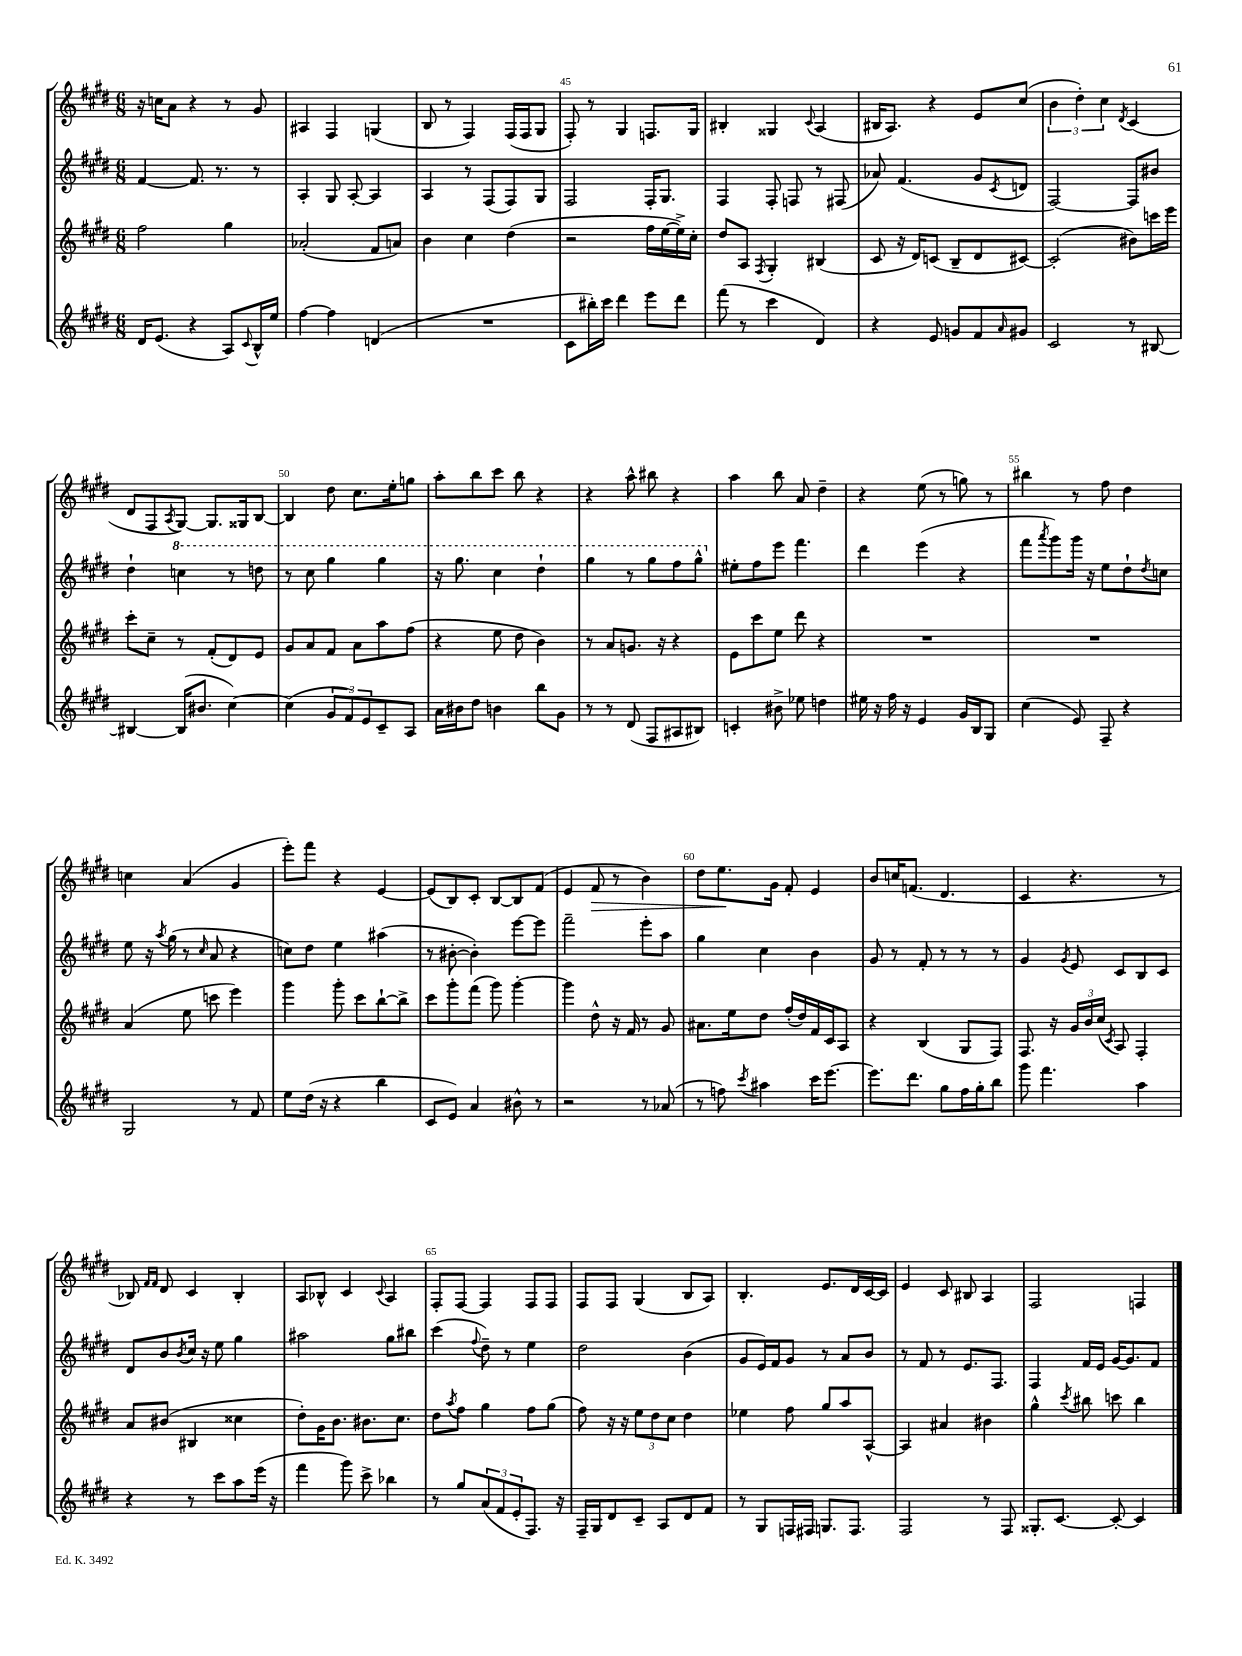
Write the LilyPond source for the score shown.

<<
\new StaffGroup <<
\new Staff = "s0" {
    \clef treble \key e \major \numericTimeSignature \time 6/8
    r16 c''16 a'8 r4 r8 gis'8 |
    ais4 fis4 g4( |
    b8 r8 fis4) fis16( fis16 gis8 |
    fis8-.) r8 gis4 f8. gis16 |
    bis4-. gisis4 \appoggiatura { cis'8 } a4( |
    bis16 a8.) r4 e'8 cis''8( |
    \tuplet 3/2 { b'4 dis''4-.) cis''4 } \acciaccatura { dis'8 } cis'4( |
    dis'8 fis8 \acciaccatura { a8 } gis8~) gis8. gisis16 b8~ |
    b4 dis''8 cis''8. e''16-. g''8 |
    a''8-. b''8 cis'''8 b''8 r4 |
    r4 a''8-^ bis''8 r4 |
    a''4 b''8 a'8 dis''4-- |
    r4 e''8( r8 g''8) r8 |
    bis''4 r8 fis''8 dis''4 |
    c''4 a'4( gis'4 |
    e'''8-.) fis'''8 r4 e'4~ |
    e'8( b8) cis'8-. b8~ b8 fis'8( |
    e'4 fis'8\> r8 b'4) |
    dis''8 e''8.\! gis'16 fis'8-. e'4 |
    b'8 c''16 f'8.( dis'4. |
    cis'4 r4. r8 |
    bes8) \grace { fis'16 fis'16 } dis'8 cis'4 bes4-. |
    a8 bes8-^ cis'4 \appoggiatura { cis'8 } a4 |
    fis8-. fis8~ fis4 fis8 fis8 |
    fis8 fis8 gis4( b8 a8) |
    b4.-. e'8. dis'16 cis'16~ cis'16 |
    e'4 cis'8 bis8 a4 |
    fis2 f4 \bar "|." |
}
\new Staff = "s1" {
    \clef treble \key e \major \numericTimeSignature \time 6/8
    fis'4~ fis'8. r8. r8 |
    a4-. gis8 a8~-. a4 |
    a4 r8 fis8( fis8) gis8 |
    fis2 fis16-. gis8. |
    fis4 fis8-. f8 r8 fis8( |
    aes'8) fis'4.( gis'8 \acciaccatura { cis'8 } d'8 |
    fis2~) fis8 bis'8 |
    dis''4-! \ottava #1 c'''4 r8 d'''8 |
    r8 cis'''8 gis'''4 gis'''4 |
    r16 gis'''8. cis'''4 dis'''4-! |
    gis'''4 r8 gis'''8 fis'''8 gis'''8-^ \ottava #0 |
    eis''8-. fis''8 e'''8 fis'''4. |
    dis'''4 e'''4( r4 |
    fis'''8 \acciaccatura { a'''8 } gis'''8) gis'''16 r16 e''8 dis''8-! \acciaccatura { dis''8 } c''8 |
    e''8 r16 \acciaccatura { a''8 } gis''16( r8 \grace { cis''16 } a'8 r4 |
    c''8) dis''8 e''4 ais''4( |
    r8 bis'8~-. bis'4-.) e'''8~ e'''8 |
    fis'''2-- e'''8-. a''8 |
    gis''4 cis''4 b'4 |
    gis'8 r8 fis'8-. r8 r8 r8 |
    gis'4 \acciaccatura { gis'8 } e'8 cis'8 b8 cis'8 |
    dis'8 b'8 \acciaccatura { b'8 } cis''16 r16 e''8 gis''4 |
    ais''2 gis''8 bis''8 |
    cis'''4( \appoggiatura { fis''8 } dis''8--) r8 e''4 |
    dis''2 b'4( |
    gis'8 e'16) fis'16 gis'8 r8 a'8 b'8 |
    r8 fis'8 r8 e'8. fis8. |
    fis4 fis'16 e'16 gis'16~ gis'8. fis'8 \bar "|." |
}
\new Staff = "s2" {
    \clef treble \key e \major \numericTimeSignature \time 6/8
    fis''2 gis''4 |
    aes'2-.( fis'8 a'8) |
    b'4 cis''4 dis''4( |
    r2 fis''16 e''16~ e''16->) cis''16-. |
    dis''8 a8 \acciaccatura { fis8 } gis4-. bis4( |
    cis'8 r16 dis'16) c'8( b8-- dis'8 cis'8~) |
    cis'2-.( bis'8) c'''16 e'''16 |
    cis'''8-. cis''8-- r8 fis'8-.( dis'8) e'8 |
    gis'8 a'8 fis'8 a'8 a''8 fis''8( |
    r4 e''8 dis''8 b'4) |
    r8 a'8 g'8. r16 r4 |
    e'8 cis'''8 e''8 dis'''8 r4 |
    R2. |
    R2. |
    a'4( e''8 c'''8 e'''4) |
    gis'''4 gis'''8-. cis'''8 b''8~-! b''8-> |
    cis'''8 gis'''8-. fis'''8( gis'''8) gis'''4~-. |
    gis'''4 dis''8-^ r16 fis'16 r8 gis'8 |
    ais'8. e''16 dis''8 fis''16-.( dis''16) fis'16 cis'16 a8 |
    r4 b4( gis8 fis8) |
    fis8. r16 \tuplet 3/2 { gis'16 b'16 cis''16( } \acciaccatura { cis'8 } a8) fis4-. |
    a'8 bis'8( bis4 cisis''4 |
    dis''8-.) gis'16 b'8. bis'8. cis''8. |
    dis''8 \acciaccatura { a''8 } fis''8 gis''4 fis''8 gis''8( |
    fis''8) r16 r16 \tuplet 3/2 { e''8 dis''8 cis''8 } dis''4 |
    ees''4 fis''8 gis''8 a''8 a8~-^ |
    a4 ais'4 bis'4 |
    gis''4-^ \acciaccatura { cis'''8 } bis''8 c'''8 bis''4 \bar "|." |
}
\new Staff = "s3" {
    \clef treble \key e \major \numericTimeSignature \time 6/8
    dis'16 e'8.( r4 a8) \appoggiatura { cis'8 } b16-^ e''16 |
    fis''4~ fis''4 d'4( |
    R2. |
    cis'8 bis''16-.) cis'''16 dis'''4 e'''8 dis'''8 |
    fis'''8( r8 cis'''4 dis'4) |
    r4 e'8 g'8 fis'8 \grace { a'16 } gis'8 |
    cis'2 r8 bis8~ |
    bis4~ bis16( bis'8. cis''4~) |
    cis''4( \tuplet 3/2 { gis'8 fis'8) e'8 } cis'8-- a8 |
    a'16 bis'16 dis''8 b'4 b''8 gis'8 |
    r8 r8 dis'8( fis8 ais8 bis8) |
    c'4-. bis'8-> ees''8 d''4 |
    eis''16 r16 fis''16 r16 e'4 gis'16 b16 gis8 |
    cis''4( e'8) fis8-- r4 |
    gis2 r8 fis'8 |
    e''8 dis''16( r16 r4 b''4 |
    cis'8 e'8) a'4 bis'8-^ r8 |
    r2 r8 aes'8( |
    r8 f''8) \acciaccatura { cis'''8 } ais''4 cis'''16 e'''8.~ |
    e'''8. dis'''8. gis''8 fis''16 gis''16-. b''8 |
    gis'''8 fis'''4. a''4 |
    r4 r8 cis'''8 a''8 e'''16( r16 |
    fis'''4 gis'''8) cis'''8-> bes''4 |
    r8 gis''8 \tuplet 3/2 { a'8( fis'8 e'8-. } fis8.) r16 |
    fis16-- gis16 dis'8 cis'8-- a8 dis'8 fis'8 |
    r8 gis8 f16 fis16 g8. fis8. |
    fis2 r8 fis8 |
    gisis8.-. cis'8.~ cis'8~-. cis'4 \bar "|." |
}
>>
>>
\layout { \context { \Score currentBarNumber = #42 \override BarNumber.break-visibility = ##(#f #t #t) barNumberVisibility = #(every-nth-bar-number-visible 5) } }
